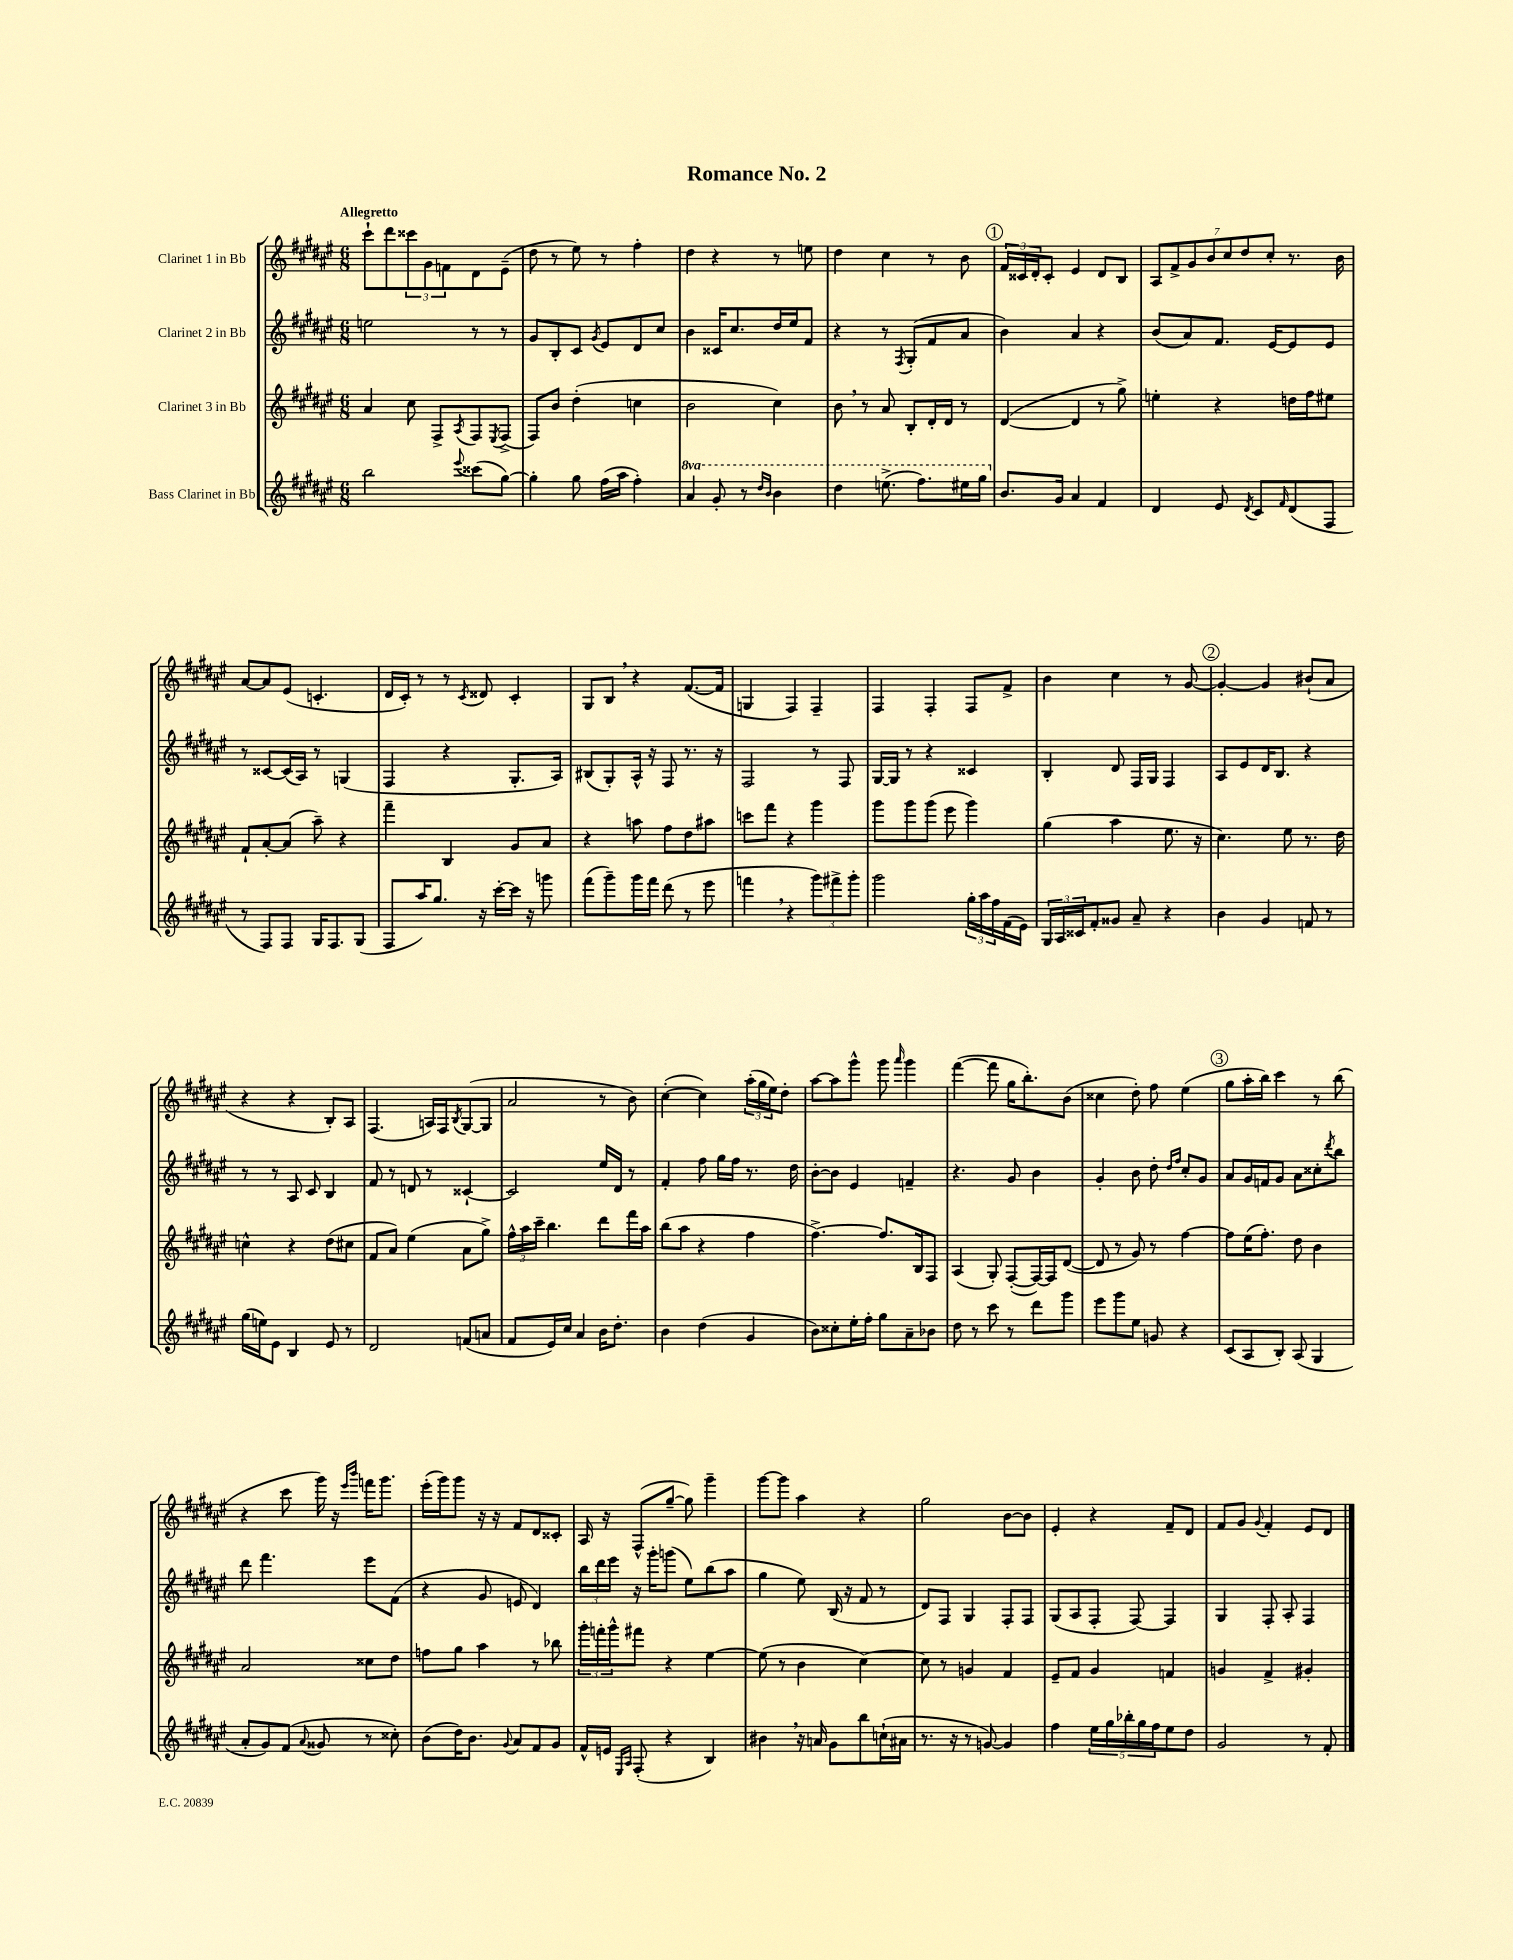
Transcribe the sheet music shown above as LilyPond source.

\header { title = "Romance No. 2" }
<<
\new StaffGroup <<
\new Staff = "s0" \with { instrumentName = "Clarinet 1 in Bb" } {
    \clef treble \key fis \major \numericTimeSignature \time 6/8 \tempo "Allegretto"
    cis'''8-! dis'''8 \tuplet 3/2 { cisis'''8 gis'8 f'8 } dis'8 eis'8--( |
    dis''8 r8 eis''8) r8 fis''4-. |
    dis''4 r4 r8 e''8 |
    dis''4 cis''4 r8 b'8 |
    \mark \markup { \circle "1" } \tuplet 3/2 { fis'16 cisis'16 dis'16-. } cisis'8-. eis'4 dis'8 b8 |
    \tuplet 7/4 { ais8 fis'8-> gis'8 b'8 cis''8 dis''8 cis''8-. } r8. b'16 |
    ais'8~ ais'8 eis'8( c'4.-. |
    dis'16 cis'16-.) r8 r8 \acciaccatura { cis'8 } disis'8 cis'4-. |
    gis8 b8 \breathe r4 fis'8.~( fis'16 |
    g4 fis4) fis4-- |
    fis4 fis4-. fis8 fis'8-> |
    b'4 cis''4 r8 gis'8~ |
    \mark \markup { \circle "2" } gis'4~-. gis'4 bis'8-!( ais'8 |
    r4 r4 b8-.) ais8 |
    fis4.( a16) fis16 \acciaccatura { b8 } gis8~( gis8 |
    ais'2 r8 b'8) |
    cis''4~-.( cis''4) \tuplet 3/2 { ais''16-.( gis''16 eis''16) } dis''8-. |
    ais''8~ ais''8 gis'''8-^ gis'''8 \grace { ais'''16 } gis'''4 |
    fis'''4~( fis'''8 gis''16 b''8.-.) b'8( |
    cisis''4 dis''8-.) fis''8 eis''4( |
    \mark \markup { \circle "3" } gis''8 ais''16-. b''16) cis'''4 r8 b''8( |
    r4 cis'''8 gis'''16) r16 \grace { eis'''16 b'''16 } f'''16 gis'''8. |
    eis'''16-.( gis'''16) gis'''8 r16 r16 fis'8 dis'8 cisis'8-. |
    ais16 r16 fis8-^( gis''8~-- gis''8) gis'''4-- |
    gis'''8~ gis'''8 ais''4 r4 |
    gis''2 b'8~ b'8 |
    eis'4-. r4 fis'8-- dis'8 |
    fis'8 gis'8 \appoggiatura { gis'8 } fis'4-. eis'8 dis'8 \bar "|." |
}
\new Staff = "s1" \with { instrumentName = "Clarinet 2 in Bb" } {
    \clef treble \key fis \major \numericTimeSignature \time 6/8
    e''2 r8 r8 |
    gis'8 b8-. cis'8 \acciaccatura { gis'8 } eis'8 dis'8 cis''8 |
    b'4 cisis'16 cis''8. dis''16 eis''16 fis'8 |
    r4 r8 \acciaccatura { fis8 } gis8-.( fis'8 ais'8 |
    \mark \markup { \circle "1" } b'4) ais'4 r4 |
    b'8( ais'8) fis'8. eis'16~ eis'8 eis'8 |
    r8 cisis'8~ cisis'16( ais16) r8 g4( |
    fis4 r4 gis8.-. ais16) |
    bis8( gis8-.) ais16-^ r16 fis8 r8. r16 |
    fis2 r8 fis8 |
    gis16~ gis16 r8 r4 cisis'4 |
    b4-. dis'8 fis16 gis16 fis4 |
    \mark \markup { \circle "2" } ais8 eis'8 dis'16 b8. r4 |
    r8 r8 ais8 cis'8 b4 |
    fis'8 r8 d'8 r8 cisis'4~-! |
    cisis'2 eis''16 dis'16 r8 |
    fis'4-. fis''8 gis''16 fis''16 r8. dis''16 |
    b'8~-. b'8 eis'4 f'4-- |
    r4. gis'8 b'4 |
    gis'4-. b'8 dis''8-. \grace { dis''16 fis''16 } cis''8-. gis'8 |
    \mark \markup { \circle "3" } ais'8 gis'16 f'16 gis'8 ais'8 cisis''8-. \acciaccatura { dis'''8 } b''8 |
    dis'''8 fis'''4. eis'''8 fis'8( |
    r4 gis'8 e'8 dis'4) |
    \tuplet 3/2 { b''16 dis'''16 eis'''16 } r16 gis'''16-. g'''8( eis''8) b''8( ais''8 |
    gis''4 eis''8) b16( r16 fis'8 r8 |
    dis'8) fis8 gis4 fis8-. fis8 |
    gis8( ais8 fis8-. fis8~) fis4 |
    gis4 fis8-. ais8-. fis4 \bar "|." |
}
\new Staff = "s2" \with { instrumentName = "Clarinet 3 in Bb" } {
    \clef treble \key fis \major \numericTimeSignature \time 6/8
    ais'4 cis''8 fis8-> \acciaccatura { ais8 } fis8 \acciaccatura { eis8 } fis8->( |
    fis8) b'8 dis''4-.( c''4 |
    b'2 cis''4) |
    b'8 \breathe r8 ais'8 b8-. dis'16-. dis'16 r8 |
    \mark \markup { \circle "1" } dis'4~( dis'4 r8 gis''8->) |
    e''4-. r4 d''16 fis''16 eis''8 |
    fis'8-! ais'8~-. ais'8( ais''8--) r4 |
    fis'''4-- b4 gis'8 ais'8 |
    r4 a''8 fis''8 dis''8 ais''8 |
    c'''8 fis'''8 r4 gis'''4 |
    gis'''8 gis'''8 gis'''8( eis'''8 gis'''4) |
    gis''4( ais''4 eis''8. r16 |
    \mark \markup { \circle "2" } cis''4.) eis''8 r8. dis''16 |
    c''4-^ r4 dis''8( cis''8 |
    fis'8 ais'8) eis''4( ais'8 gis''8->) |
    \tuplet 3/2 { fis''16-^ ais''16 cis'''16-- } b''4. dis'''8 fis'''16 ais''16 |
    b''8( ais''8 r4 fis''4 |
    fis''4.~->) fis''8. b16 fis8 |
    ais4( gis8-.) fis8~-.( fis16~) fis16 dis'8~( |
    dis'8 r8 gis'8) r8 fis''4~ |
    \mark \markup { \circle "3" } fis''8 eis''16( fis''8.-.) dis''8 b'4 |
    ais'2 cisis''8 dis''8 |
    f''8 gis''8 ais''4 r8 bes''8 |
    \tuplet 3/2 { gis'''16-. f'''16-. gis'''16-^ } fis'''8 r4 eis''4~ |
    eis''8( r8 b'4 cis''4~) |
    cis''8 r8 g'4 fis'4 |
    eis'8-- fis'8 gis'4 f'4 |
    g'4 fis'4-> gis'4-. \bar "|." |
}
\new Staff = "s3" \with { instrumentName = "Bass Clarinet in Bb" } {
    \clef treble \key fis \major \numericTimeSignature \time 6/8 \set Staff.ottavationMarkups = #ottavation-simple-ordinals
    b''2 \appoggiatura { eis'''8 } cisis'''8( gis''8~) |
    gis''4-. gis''8 fis''16( ais''16 fis''4-.) |
    \ottava #1 ais''4 gis''8-. r8 \grace { dis'''16 b''16 } b''4 |
    dis'''4 e'''8.->( fis'''8.) eis'''16 gis'''16 \ottava #0 |
    \mark \markup { \circle "1" } b'8. gis'16 ais'4 fis'4 |
    dis'4 eis'8 \acciaccatura { dis'8 } cis'8 \grace { fis'16 } dis'8( fis8 |
    r8 fis8) fis8 gis16 fis8. gis8( |
    fis8 ais''16) gis''8. r16 cis'''16~-. cis'''16 r16 g'''8 |
    fis'''8( gis'''8--) gis'''16 fis'''16 dis'''8( r8 eis'''8 |
    f'''4 \breathe r4 \tuplet 3/2 { gis'''8) fis'''8-> gis'''8-. } |
    gis'''2 \tuplet 3/2 { gis''16-. ais''16 fis''16 } fis'16( eis'16) |
    \tuplet 3/2 { gis16 ais16 cisis'16 } fis'8-. gisis'8 ais'8-- r4 |
    \mark \markup { \circle "2" } b'4 gis'4 f'8 r8 |
    gis''16( e''16) eis'8 b4 eis'8 r8 |
    dis'2 f'8( a'8 |
    fis'8 eis'16) cis''16 ais'4 b'16 dis''8.-. |
    b'4 dis''4( gis'4 |
    b'8) cisis''8-. eis''16-. fis''16-. gis''8 ais'8-- bes'8 |
    dis''8 r8 cis'''8 r8 dis'''8 gis'''8 |
    eis'''8 gis'''8 eis''8 g'8 r4 |
    \mark \markup { \circle "3" } cis'8( ais8 b8-.) ais8( gis4 |
    ais'8-. gis'8) fis'8( \appoggiatura { ais'8 } gisis'8 r8 cisis''8-.) |
    b'8( dis''16) b'8. \appoggiatura { gis'8 } ais'8 fis'8 gis'8 |
    fis'16-^ e'16 \grace { eis16 ais16 } fis8-.( r4 b4) |
    bis'4 \breathe r16 a'16 gis'8 b''8 c''16-!( ais'16 |
    r8. r16 r8 g'8~) g'4 |
    fis''4 \tuplet 5/4 { eis''16 gis''16 bes''16-. gis''16 fis''16 } eis''8 dis''8 |
    gis'2 r8 fis'8-. \bar "|." |
}
>>
>>
\layout { \context { \Score \remove "Bar_number_engraver" } }
